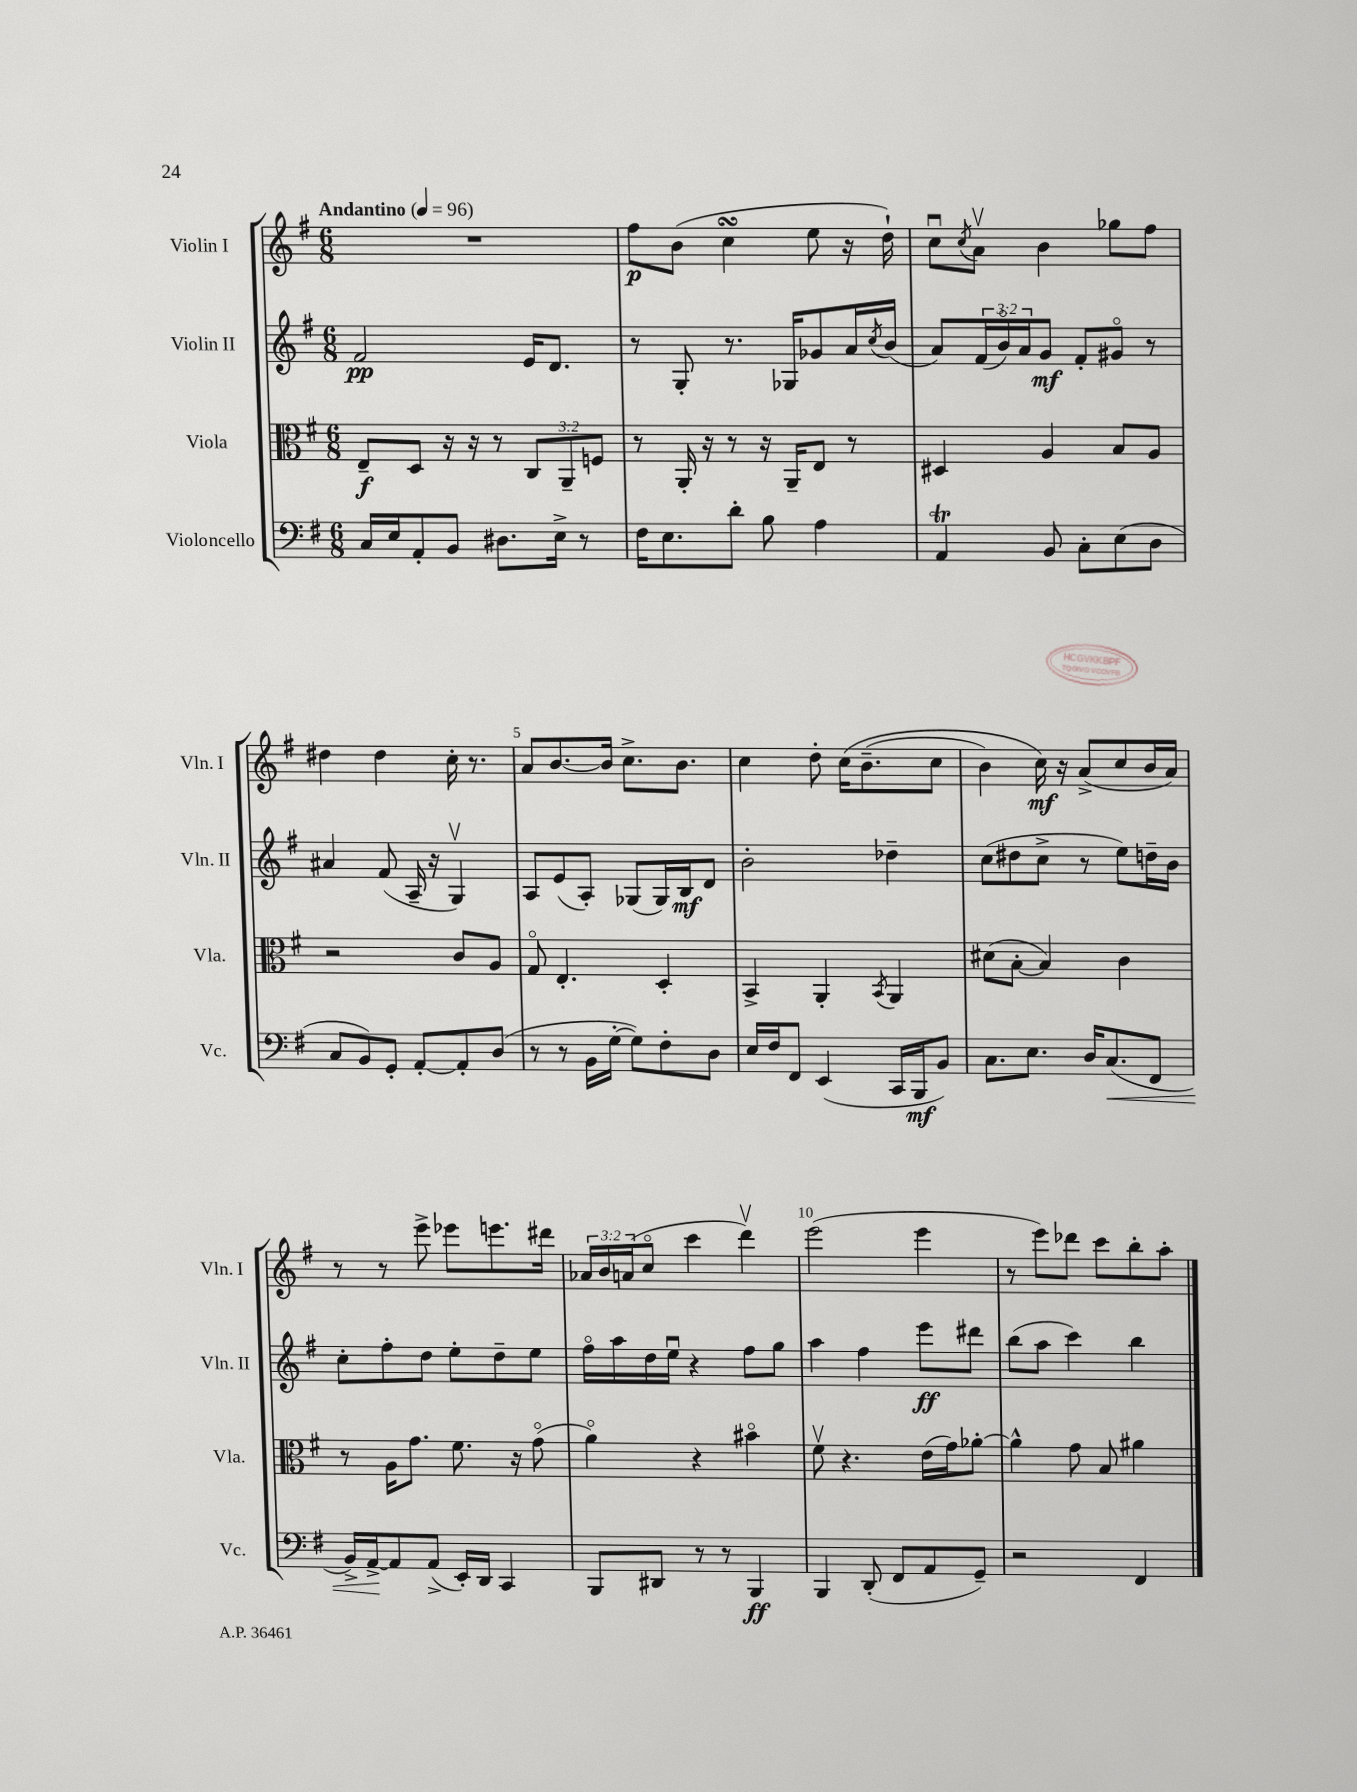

**kern	**kern	**kern	**kern
*staff4	*staff3	*staff2	*staff1
*clefF4	*clefC3	*clefG2	*clefG2
*k[f#]	*k[f#]	*k[f#]	*k[f#]
*M6/8	*M6/8	*M6/8	*M6/8
*MM96	*MM96	*MM96	*MM96
16C	8E~	2f#	2.r
16E	.	.	.
8AA'	8D	.	.
8BB	16r	.	.
.	16r	.	.
8.D#	8r	.	.
.	12C	16e	.
16E^	.	8.d	.
.	12AA~	.	.
8r	.	.	.
.	12F	.	.
=	=	=	=
16F#	8r	8r	8ff#
8.E	.	.	.
.	16AA'	8G'	(8b
.	16r	.	.
8d'	8r	8.r	4cc
8B	16r	.	.
.	16AA~	16G-	.
4A	8E	8g-	8ee
.	8r	16a	16r
.	.	8qcc	.
.	.	(16b	16dd`)
=	=	=	=
4AA	4D#	8a)	8ccu
.	.	.	8qcc
.	.	(24f#	8av
.	.	24bo)	.
.	.	24a	.
8BB	4A	8g	4b
8C'	.	8f#'	.
(8E	8B	8g#o	8gg-
8D	8A	8r	8ff#
=	=	=	=
8C	2r	4a#	4dd#
8BB)	.	.	.
8GG'	.	(8f#	4dd#
[8AA'	.	16A~	.
.	.	16r	.
8AA']	8c	4Gv)	16cc'
.	.	.	8.r
(8D	8A	.	.
=	=	=	=
8r	8Go	8A	8a
8r	4.E'	(8e	[8.b
16BB	.	8A')	.
[16G'	.	.	16b]
8G])	.	(8G-	8.cc^
8F#'	4D'	16G-)	.
.	.	16B	8.b
8D	.	8d	.
=	=	=	=
16E	4BB^	2b'	4cc
16F#	.	.	.
8FF#	.	.	.
(4EE	4AA'	.	8dd'
.	.	.	&(16cc
.	.	.	(8.b~
.	8qBB	.	.
16CC	4AA	4dd-~	.
16BBB	.	.	.
8BB)	.	.	8cc
=	=	=	=
8.C	(8d#	(8cc	4b)
.	[8B'	8dd#	.
8.E	.	.	.
.	4B])	8cc^	16cc&)
.	.	.	16r
16D	.	8r	(8a^
(8.C	.	.	.
.	4c	8ee)	8cc
8FF#	.	16dd~	16b
.	.	16b	16a)
=	=	=	=
16BB^)	8r	8cc'	8r
[16AA^	.	.	.
8AA]	16A	8ff#'	8r
.	8.g	.	.
(8AA^	.	8dd	8eee^
16EE')	8.f#	8ee'	8eee-
16DD	.	.	.
4CC	.	8dd~	8.eee
.	16r	.	.
.	(8go	8ee	.
.	.	.	16ddd#
=	=	=	=
8BBB	4ao)	16ff#o	24a-
.	.	.	24b
.	.	16aa	.
.	.	.	(24a
8DD#	.	16dd	8cco
.	.	16eeu	.
8r	4r	4r	4ccc
8r	.	.	.
4BBB	4b#o	8ff#	4dddv)
.	.	8gg	.
=	=	=	=
4BBB	8f#v	4aa	(2eee
.	4.r	.	.
(8DD'	.	4ff#	.
8FF#	.	.	.
8AA	(16e	8eee	4eee
.	16g)	.	.
8GG~)	[8a-'	8ddd#	.
=	=	=	=
2r	4a-^^]	(8bb	8r
.	.	8aa	8eee)
.	8g	4ccc)	8ddd-
.	8B	.	8ccc
4FF#	4a#	4bb	8bb'
.	.	.	8aa'
==	==	==	==
*-	*-	*-	*-
